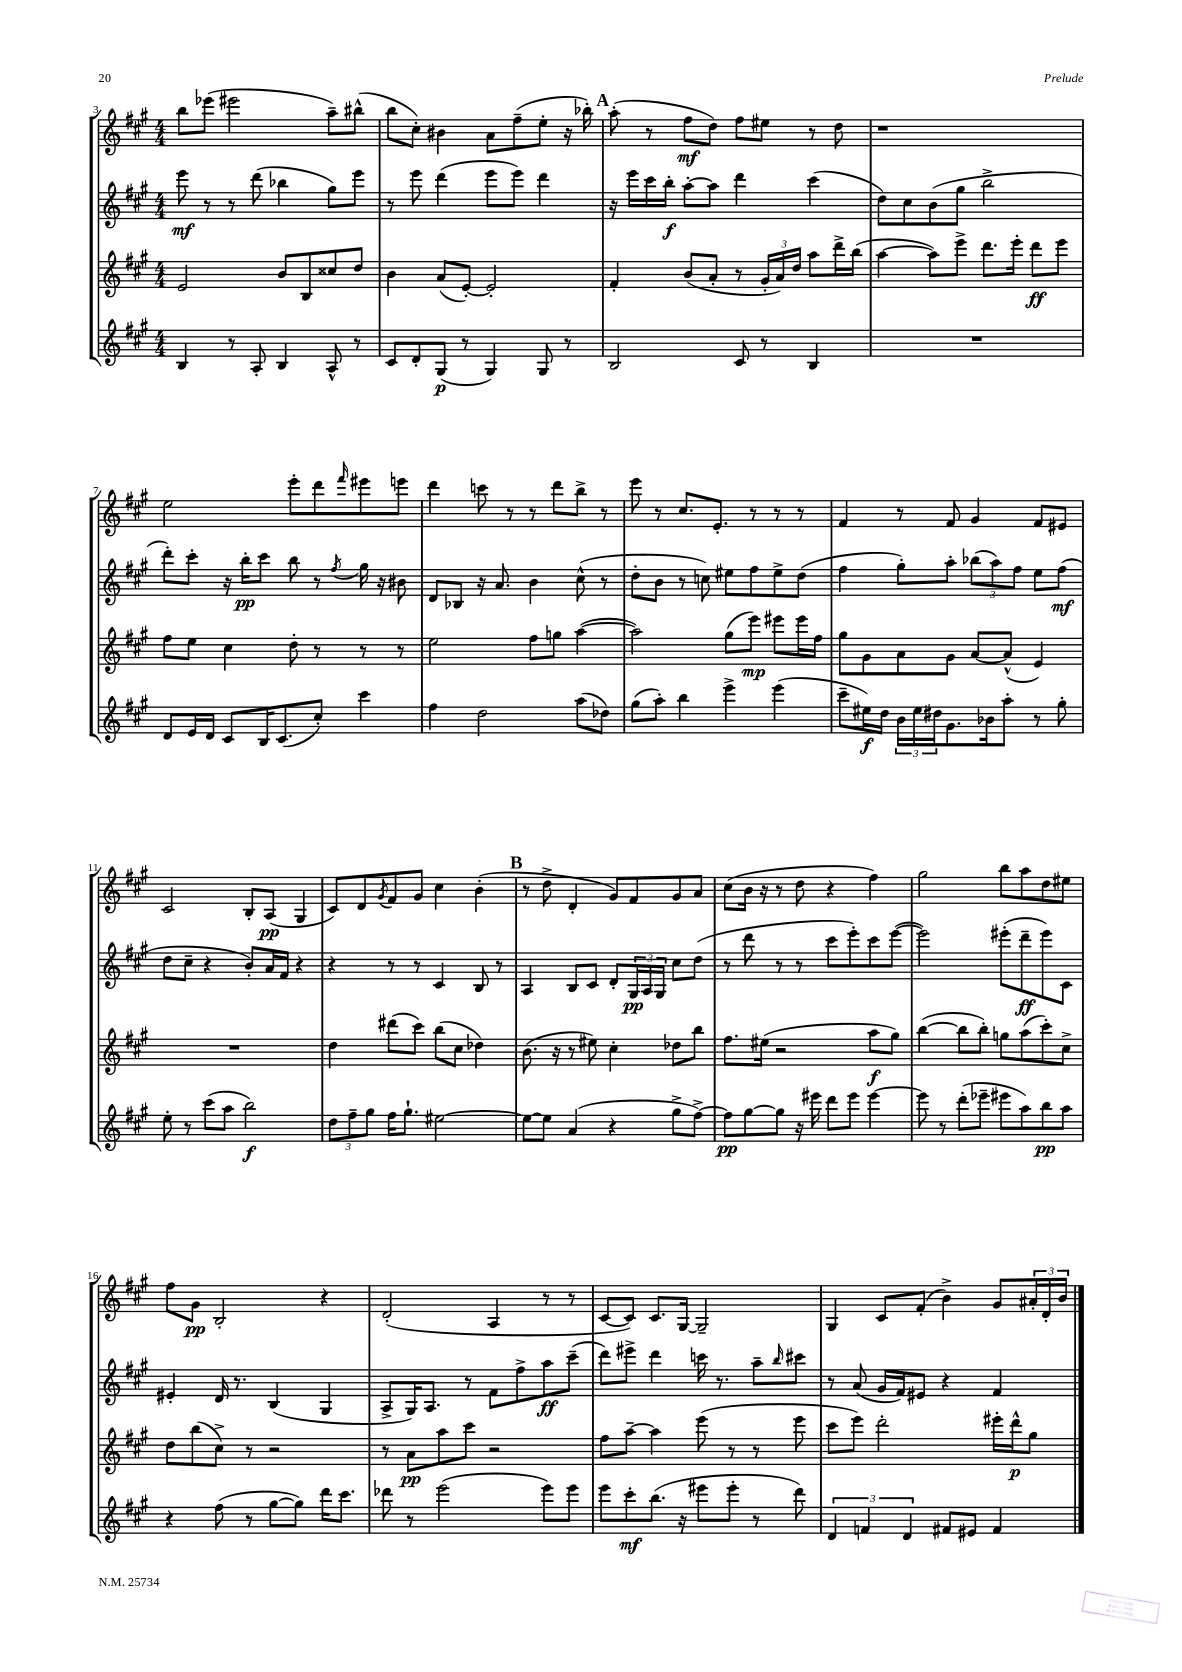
<<
\new StaffGroup <<
\new Staff = "s0" {
    \clef treble \key a \major \numericTimeSignature \time 4/4
    b''8 ees'''8( eis'''2 a''8--) bis''8-^( |
    b''8 cis''8-.) bis'4 a'8 fis''8--( e''8-. r16 bes''16-.) |
    \mark \markup { \bold "A" } a''8-.( r8 fis''8\mf d''8) fis''8 eis''8 r8 d''8 |
    r1 |
    e''2 e'''8-. d'''8 \grace { fis'''16 } eis'''8 e'''8 |
    d'''4 c'''8 r8 r8 d'''8 b''8-> r8 |
    e'''8 r8 cis''8. e'8.-. r8 r8 r8 |
    fis'4 r8 fis'8 gis'4 fis'8 eis'8 |
    cis'2 b8-. a8\pp( gis4 |
    cis'8) d'8 \acciaccatura { gis'8 } fis'8 gis'8 cis''4 b'4-.( |
    \mark \markup { \bold "B" } r8 d''8-> d'4-. gis'8) fis'8 gis'8 a'8 |
    cis''8( b'16 r16 r8 d''8 r4 fis''4) |
    gis''2 b''8 a''8 d''8 eis''8 |
    fis''8 gis'8\pp b2-. r4 |
    d'2-.( a4 r8 r8 |
    cis'8~ cis'8) cis'8. gis16~ gis2-- |
    gis4 cis'8 fis'8-.( b'4->) gis'8 \tuplet 3/2 { ais'16-. d'16-. b'16 } \bar "|." |
}
\new Staff = "s1" {
    \clef treble \key a \major \numericTimeSignature \time 4/4
    e'''8\mf r8 r8 d'''8( bes''4 gis''8) e'''8 |
    r8 e'''8 d'''4( e'''8 e'''8) d'''4 |
    \mark \markup { \bold "A" } r16 e'''16 cis'''16 b''16-.\f a''8~-. a''8 d'''4 cis'''4( |
    d''8) cis''8 b'8( gis''8 b''2-> |
    d'''8-.) cis'''8-. r16 b''16-.\pp cis'''8 b''8 r8 \acciaccatura { fis''8 } gis''16 r16 bis'8 |
    d'8 bes8 r16 a'8. b'4 cis''8-^( r8 |
    d''8-. b'8 r8 c''8) eis''8 fis''8 eis''8-> d''8( |
    fis''4 gis''8-.) a''8-. \tuplet 3/2 { bes''8( a''8) fis''8 } e''8 fis''8\mf( |
    d''8 cis''8-- r4 b'8-.) a'16 fis'16 r4 |
    r4 r8 r8 cis'4 b8 r8 |
    \mark \markup { \bold "B" } a4 b8 cis'8 d'8-. \tuplet 3/2 { gis16\pp a16 gis16 } cis''8 d''8( |
    r8 d'''8 r8 r8 cis'''8 e'''8-.) cis'''8 e'''8~( |
    e'''2) eis'''8-.( d'''8--\ff eis'''8) cis'8 |
    eis'4-. d'16 r8. b4( gis4 |
    a8-> gis16) a8. r8 fis'8 fis''8-> a''8\ff cis'''8--( |
    d'''8) eis'''8-> d'''4 c'''16 r8. a''8-- \grace { b''16 } cis'''8 |
    r8 a'8( gis'16 fis'16) eis'8 r4 fis'4 \bar "|." |
}
\new Staff = "s2" {
    \clef treble \key a \major \numericTimeSignature \time 4/4
    e'2 b'8 b8 cisis''8 d''8 |
    b'4 a'8( e'8~-.) e'2-. |
    \mark \markup { \bold "A" } fis'4-. b'8( a'8-. r8 \tuplet 3/2 { gis'16-. a'16) d''16 } a''8 d'''16-> b''16( |
    a''4~ a''8) e'''8-> d'''8. e'''16-. d'''8\ff e'''8 |
    fis''8 e''8 cis''4 d''8-. r8 r8 r8 |
    e''2 fis''8 g''8 a''4~( |
    a''2) gis''8( e'''8\mp) eis'''8 eis'''16 fis''16 |
    gis''8 gis'8 a'8 gis'8 a'8~ a'8-^( e'4) |
    R1 |
    d''4 dis'''8( cis'''8) b''8( cis''8 des''4) |
    \mark \markup { \bold "B" } b'8.( r16 r8 eis''8) cis''4-. des''8 b''8 |
    fis''8. eis''16( r2 a''8\f gis''8) |
    b''4~( b''8 b''8-.) g''8 a''8( cis'''8-.) cis''8-> |
    d''8 b''8( cis''8->) r8 r2 |
    r8 a'8\pp a''8 cis'''8 r2 |
    fis''8 a''8~-- a''4 e'''8( r8 r8 e'''8 |
    cis'''8 e'''8) d'''2-. eis'''16-. d'''16-^\p gis''8 \bar "|." |
}
\new Staff = "s3" {
    \clef treble \key a \major \numericTimeSignature \time 4/4
    b4 r8 a8-. b4 a8-^ r8 |
    cis'8 d'8-. gis8\p( r8 gis4) gis8 r8 |
    \mark \markup { \bold "A" } b2 cis'8 r8 b4 |
    R1 |
    d'8 e'16 d'16 cis'8 b16 cis'8.( cis''8-.) cis'''4 |
    fis''4 d''2 a''8( des''8) |
    gis''8( a''8-.) b''4 e'''4-> e'''4( |
    cis'''8-- eis''16\f) d''16 \tuplet 3/2 { b'16 eis''16 dis''16 } gis'8. bes'16 a''8-. r8 gis''8-. |
    e''8-. r8 cis'''8( a''8 b''2\f) |
    \tuplet 3/2 { d''8 fis''8-- gis''8 } fis''16 gis''8.-! eis''2~ |
    \mark \markup { \bold "B" } eis''8~ eis''8 a'4( r4 gis''8-> fis''8~->) |
    fis''8\pp gis''8~ gis''8 r16 eis'''16 d'''8 eis'''8 eis'''4~ |
    eis'''8 r8 d'''8-.( ees'''8-- eis'''8 a''8) b''8\pp a''8 |
    r4 fis''8( r8 gis''8~ gis''8) d'''16 cis'''8. |
    des'''8 r8 e'''2( e'''8) e'''8 |
    e'''8 cis'''8-.\mf b''8.( r16 eis'''8 eis'''8-. r8 d'''8) |
    \tuplet 3/2 { d'4 f'4 d'4 } fis'8 eis'8 fis'4 \bar "|." |
}
>>
>>
\layout { \context { \Score currentBarNumber = #3 } }
